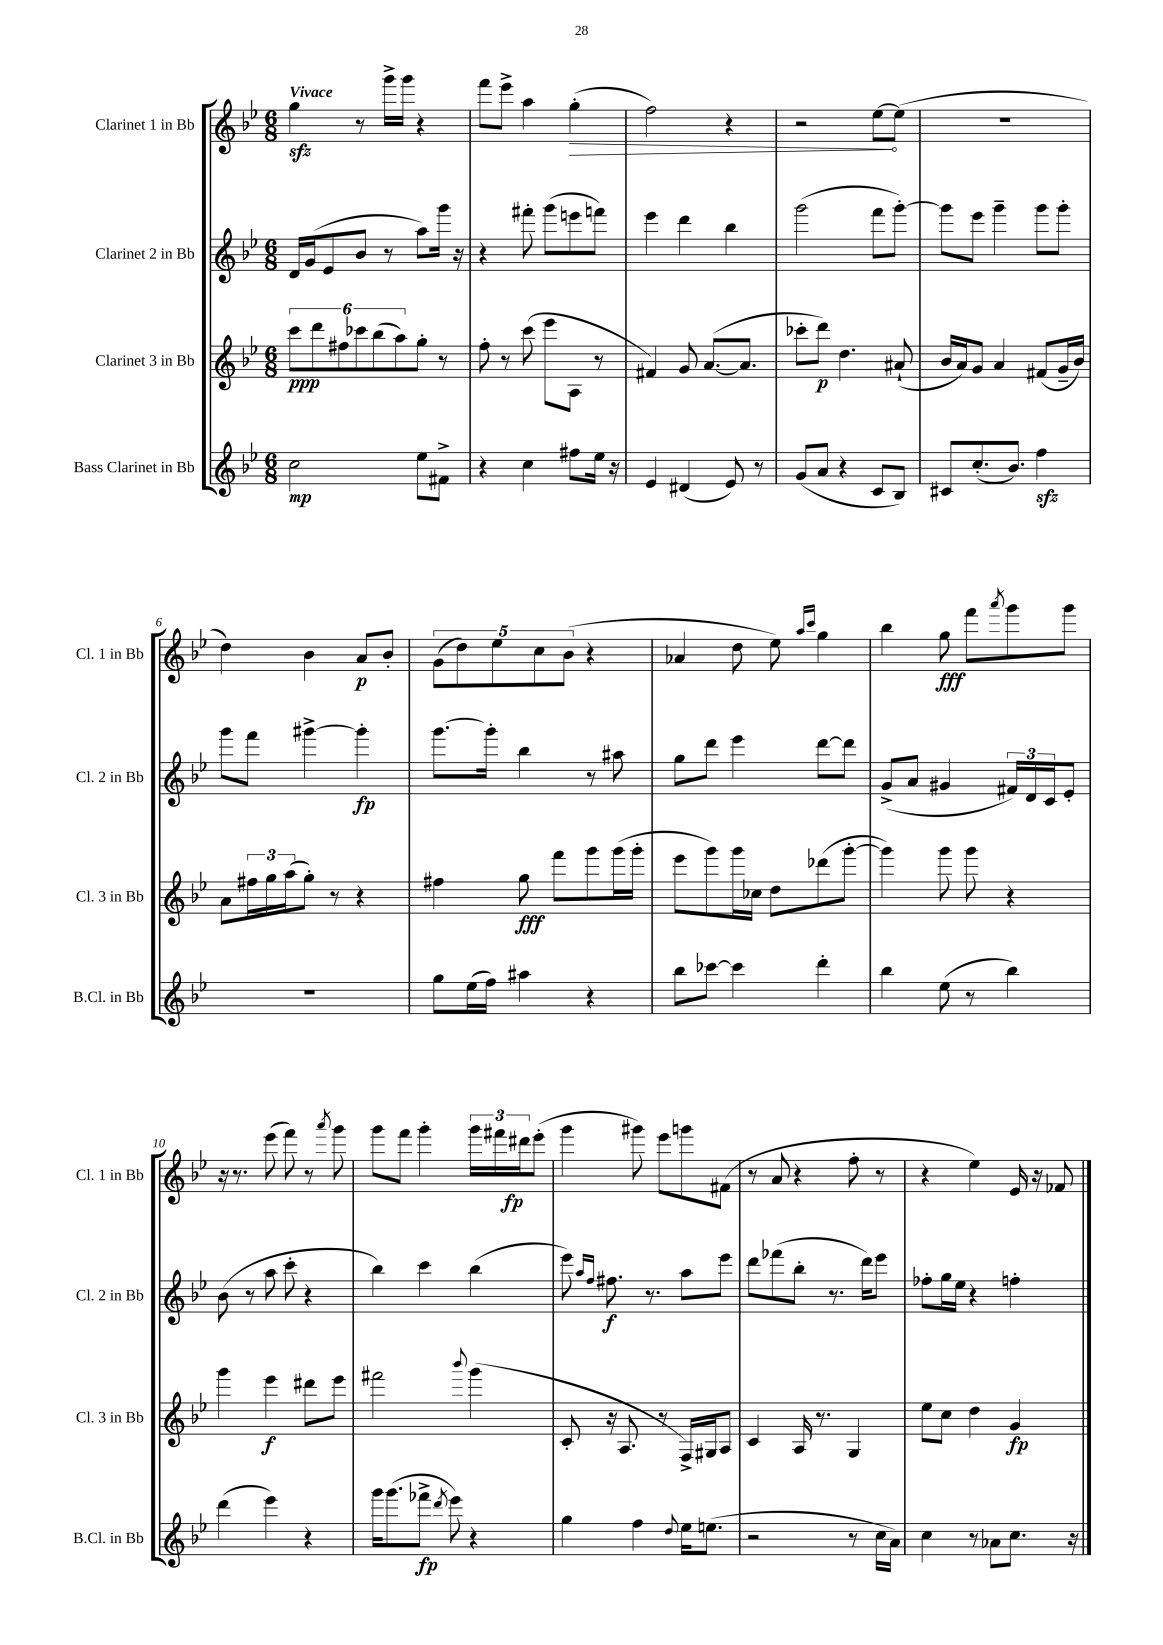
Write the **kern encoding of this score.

**kern	**kern	**kern	**kern
*staff4	*staff3	*staff2	*staff1
*clefG2	*clefG2	*clefG2	*clefG2
*k[b-e-]	*k[b-e-]	*k[b-e-]	*k[b-e-]
*M6/8	*M6/8	*M6/8	*M6/8
2cc\	12ccc\L	16d/LL	4gg\
.	.	(16g/J	.
.	12ddd\	.	.
.	.	8e-/	.
.	12ff#\	.	.
.	12ccc-\	8b-/J	8r
.	(12bb-\	.	.
.	.	8r	16ggg^\LL
.	12aa\)	.	.
.	.	.	16ggg\JJ
8ee-\L	8gg'\J	8aa\L)	4r
8f#^\J	8r	16ggg\Jk	.
.	.	16r	.
=	=	=	=
4r	8ff'\	4r	8fff\L
.	8r	.	8eee-^\J
4cc\	(8ccc\	8fff#'\	4aa\
.	8eee-\L	(8ggg\L	.
8ff#\L	8A\J	8eee\	(4gg'\
16ee-\Jk	8r	8fff\J)	.
16r	.	.	.
=	=	=	=
4e-/	4f#/)	4eee-\	2ff\)
(4d#/	8g/	4ddd\	.
.	([8.a/L	.	.
8e-/)	.	4bb-\	4r
.	8.a/]J	.	.
8r	.	.	.
=	=	=	=
(8g/L	8ccc-'\L	(2ggg\	2r
8a/J	8ddd\J)	.	.
4r	4.dd\	.	.
8c/L	.	8fff\L	[8ee-\L
8B-/J)	(8a#`/	[8ggg'\J)	(8ee-\]J
=	=	=	=
8c#/L	16b-/LL	8ggg\]L	2.r
.	16a/J)	.	.
(8.cc'/	8g/J	8eee-\J	.
.	4a/	4ggg~\	.
8.b-/J)	.	.	.
4ff\	(8f#/L	8ggg\L	.
.	16g~/L	8ggg'\J	.
.	16b-/JJ)	.	.
=	=	=	=
2.r	8a\L	8ggg\L	4dd\)
.	24ff#\L	8fff\J	.
.	24gg\	.	.
.	(24aa\J	.	.
.	8gg'\J)	[4ggg#^\	4b-\
.	8r	.	.
.	4r	4ggg#'\]	8a/L
.	.	.	8b-'/J
=	=	=	=
8gg\L	4ff#\	[8.ggg\L	(10g\L
.	.	.	10dd\)
(16ee-\L	.	.	.
16ff\JJ)	.	16ggg'\]Jk	.
.	.	.	10ee-\
4aa#\	8gg\	4bb-\	.
.	.	.	10cc\
.	8fff\L	.	.
.	.	.	(10b-\J
4r	8ggg\	8r	4r
.	(16ggg\L	8aa#\	.
.	16ggg'\JJ	.	.
=	=	=	=
8bb-\L	8eee-\L	8gg\L	4a-/
[8ccc-\J	8ggg\)	8ddd\J	.
4ccc-\]	16ggg\L	4eee-\	8dd\
.	16cc-\JJ	.	.
.	8dd\L	.	8ee-\)
.	.	.	16qqaa/LL
.	.	.	16qqccc/JJ
4ddd'\	(8ddd-\	[8ddd\L	4gg\
.	[8ggg'\J	8ddd\]J	.
=	=	=	=
4bb-\	4ggg\])	(8g^/L	4bb-\
.	.	8a/J	.
(8ee-\	8ggg\	4g#/	8gg\
8r	8ggg\	.	8fff\L
.	.	.	8qaaa/
4bb-\)	4r	24f#/LL)	8ggg\
.	.	24d/	.
.	.	24c/J	.
.	.	8e-'/J	8ggg\J
=	=	=	=
(4ddd\	4ggg\	(8b-\	16r
.	.	.	8.r
.	.	8r	.
4eee-\)	4eee-\	8aa\	(8eee-\
.	.	8ccc'\	8fff\)
4r	8ddd#\L	4r	8r
.	.	.	8qaaa/
.	8eee-\J	.	8ggg\
=	=	=	=
16ggg\LK	2fff#\	4bb-\)	8ggg\L
(8.ggg\	.	.	.
.	.	.	8fff\J
8fff-^\J	.	4ccc\	4ggg'\
8qddd/	.	.	.
8eee-\)	.	.	.
.	8qqbbb-/	.	.
4r	(4ggg\	(4bb-\	24ggg\LL
.	.	.	24fff#\
.	.	.	24ddd#\J
.	.	.	(8eee-'\J
=	=	=	=
4gg\	8c'/	8eee-\)	4ggg\
.	.	16qqaa/LL	.
.	.	16qqff/JJ	.
.	16r	8.ff#\	.
.	8.A/	.	.
4ff\	.	.	8ggg#\)
.	.	8.r	.
.	8r	.	8eee-\L
8qqdd/	.	.	.
16ee-\LK	16F^/LL)	8aa\L	8ggg\
(8.ee\J	16G#/J	.	.
.	8A/J	8eee-\J	(8f#\J
=	=	=	=
2r	4c/	8ddd\L	8r
.	.	(8fff-\	8a/
.	16A/	8bb-'\J	4r
.	8.r	.	.
.	.	8.r	.
8r	4G/	.	8ff'\
.	.	16ddd\LK)	.
16cc\LL	.	8eee-\J	8r
16a\JJ)	.	.	.
=	=	=	=
4cc\	8ee-\L	8ff-'\L	4r
.	8cc\J	16gg\L	.
.	.	16ee-\JJ	.
8r	4dd\	4r	4ee-\)
8a-\L	.	.	.
8.cc\J	4g/	4ff'\	16e-/
.	.	.	16r
.	.	.	8f-/
16r	.	.	.
==	==	==	==
*-	*-	*-	*-
